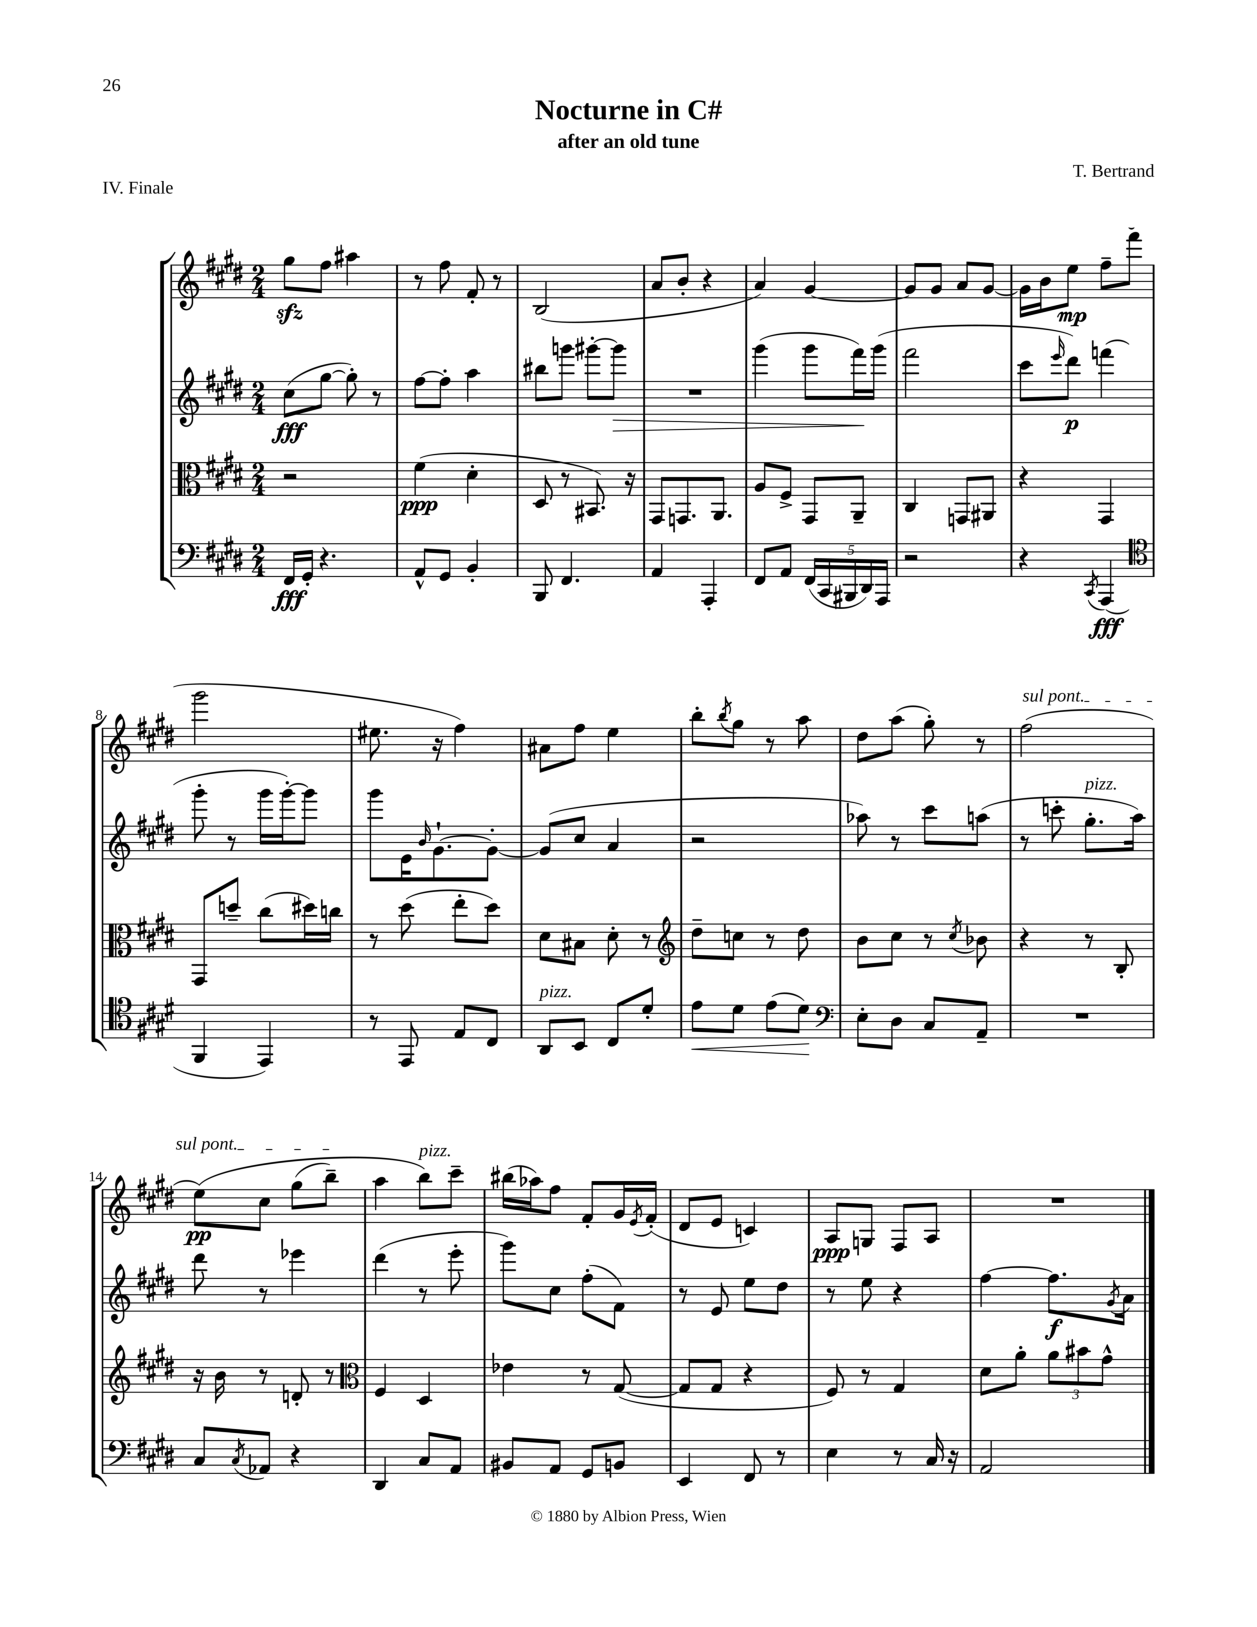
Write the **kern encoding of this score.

**kern	**kern	**kern	**kern
*staff4	*staff3	*staff2	*staff1
*clefF4	*clefC3	*clefG2	*clefG2
*k[f#c#g#d#]	*k[f#c#g#d#]	*k[f#c#g#d#]	*k[f#c#g#d#]
*M2/4	*M2/4	*M2/4	*M2/4
16FF#	2r	(8cc#	8gg#
16GG#'	.	.	.
4.r	.	[8gg#	8ff#
.	.	8gg#'])	4aa#
.	.	8r	.
=	=	=	=
8AA^^	(4f#	[8ff#	8r
8GG#	.	8ff#']	8ff#
4BB'	4d#'	4aa	8f#'
.	.	.	8r
=	=	=	=
8BBB	8D#	8bb#	(2B
4.FF#	8r	8ggg	.
.	8.BB#)	[8ggg#'	.
.	.	8ggg#]	.
.	16r	.	.
=	=	=	=
4AA	8GG#	2r	8a
.	8.GG	.	8b'
4AAA'	.	.	4r
.	8.AA	.	.
=	=	=	=
8FF#	8A	(4ggg#	4a)
8AA	8F#^	.	.
(20FF#	8GG#	8ggg#	[4g#
20CC#	.	.	.
20BBB#	.	.	.
.	8AA~	16fff#)	.
20DD#)	.	.	.
.	.	(16ggg#	.
20AAA	.	.	.
=	=	=	=
2r	4C#	2fff#	8g#]
.	.	.	8g#
.	8GG	.	8a
.	8AA#	.	[8g#
=	=	=	=
4r	4r	8ccc#	16g#]
.	.	.	16b
.	.	16qqeee	.
.	.	8ddd#)	8ee
8qCC#	.	.	.
(4AAA	4GG#	(4fff	8ff#~
.	.	.	(8fff#
=	=	=	=
*clefC4	*	*	*
4FF#	8GG#	8ggg#'	2ggg#
.	8dd~	8r	.
4EE)	(8cc#	16ggg#	.
.	.	[16ggg#')	.
.	16dd#)	8ggg#]	.
.	16cc	.	.
=	=	=	=
8r	8r	8ggg#	8.ee#
8EE	(8dd#	16e	.
.	.	16qqb	.
.	.	[8.g#`	16r
8E	8ee'	.	4ff#)
8C#	8dd#)	8g#'_	.
=	=	=	=
8AA	8d#	(8g#]	8a#
8BB	8B#	8cc#	8ff#
8C#	8d#'	4a	4ee
8d#'	8r	.	.
=	=	=	=
*	*clefG2	*	*
8e	8dd#~	2r	8bb'
.	.	.	8qbb
8d#	8cc	.	8gg#
(8e	8r	.	8r
8d#)	8dd#	.	8aa
=	=	=	=
*clefF4	*	*	*
8E'	8b	8aa-)	8dd#
8D#	8cc#	8r	(8aa
8C#	8r	8ccc#	8gg#')
.	8qcc#	.	.
8AA~	8b-	(8aa	8r
=	=	=	=
2r	4r	8r	(2ff#
.	.	8ccc'	.
.	8r	8.gg#'	.
.	8B'	.	.
.	.	16aa)	.
=	=	=	=
8C#	16r	8ddd#	&(8ee)
.	16b	.	.
8qC#	.	.	.
8AA-	8r	8r	8cc#
4r	8d'	4eee-	(8gg#
.	8r	.	8bb~)
=	=	=	=
*	*clefC3	*	*
4DD#	4F#	(4ddd#	4aa
8C#	4D#	8r	8bb&)
8AA	.	8eee'	8ccc#~
=	=	=	=
8BB#	4e-	8ggg#)	(16bb#
.	.	.	16aa-)
8AA	.	8cc#	8ff#
8GG#	8r	(8ff#'	8f#'
8BB	([8G#	8f#)	16g#
.	.	.	8qe
.	.	.	(16f#'
=	=	=	=
4EE	8G#]	8r	8d#
.	8G#	8e	8e
8FF#	4r	8ee	4c)
8r	.	8dd#	.
=	=	=	=
4E	8F#)	8r	8A
.	8r	8ee	8G
8r	4G#	4r	8F#
16C#	.	.	8A
16r	.	.	.
=	=	=	=
2AA	8d#	[4ff#	2r
.	8a'	.	.
.	12a	8.ff#]	.
.	12b#	.	.
.	12g#^^	.	.
.	.	8qg#	.
.	.	16a	.
==	==	==	==
*-	*-	*-	*-
